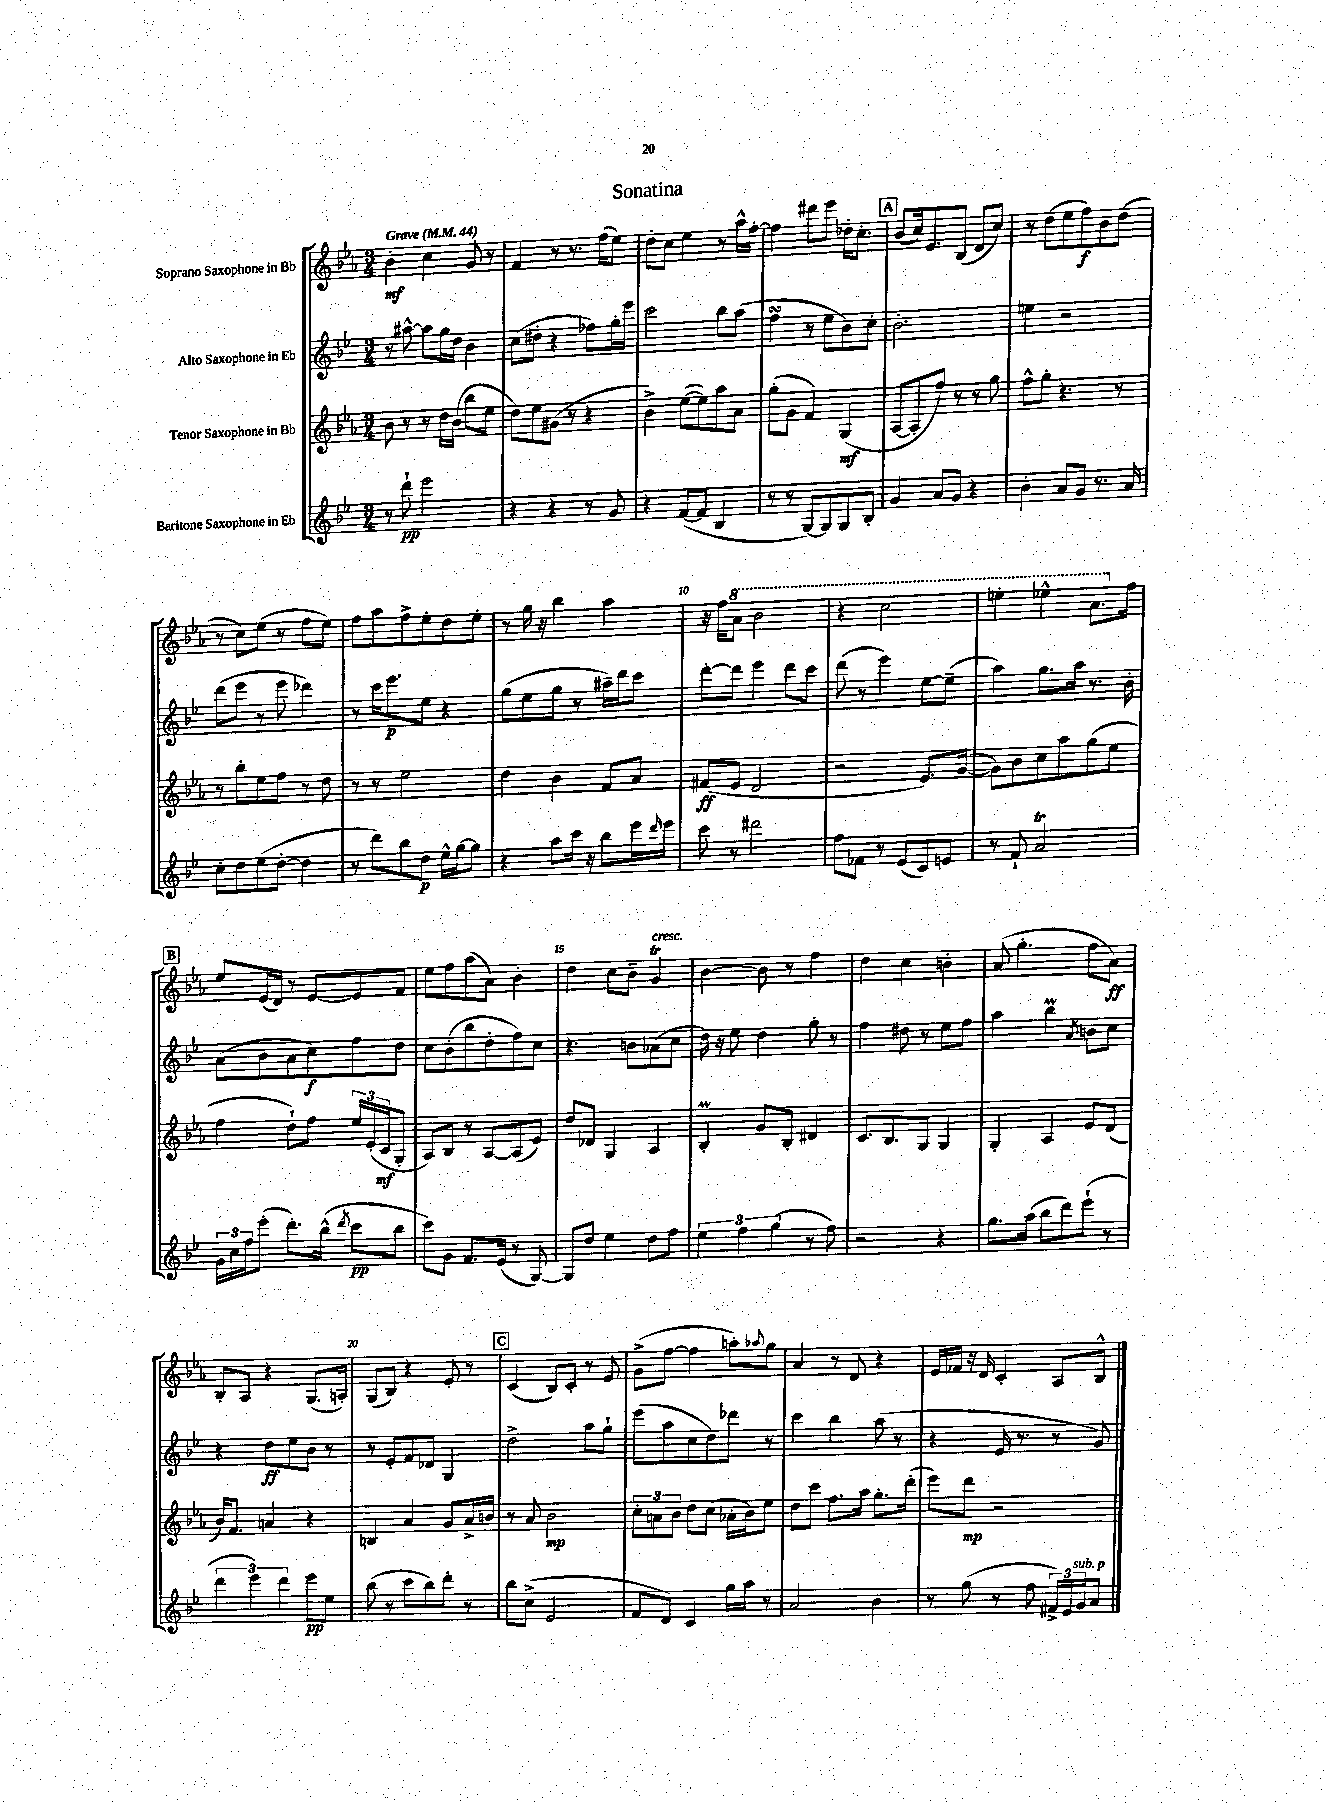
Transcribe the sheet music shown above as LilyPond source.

\header { title = "Sonatina" }
<<
\new StaffGroup <<
\new Staff = "s0" \with { instrumentName = "Soprano Saxophone in Bb" } {
    \clef treble \key ees \major \numericTimeSignature \time 3/4 \tempo "Grave" 4 = 44
    bes'4-.\mf c''4 g'8 r8 |
    f'4 r8 r8. f''16( ees''8) |
    d''8-. c''8 ees''4 r8 aes''16-^ f''16~-. |
    f''4 dis'''8 ees'''8 des''16-. c''8.-. |
    \mark \markup { \box "A" } bes'8( c''16) ees'8. bes8( d'8 c''8) |
    r8 d''8( ees''8 f''8\f) bes'8 d''8( |
    r8 c''8) ees''8( r8 f''8 ees''8) |
    f''8 aes''8 f''8-> ees''8-. d''8 ees''8-. |
    r8 g''16 r16 bes''4 aes''4 |
    r16 f''16 \ottava #1 aes''8 bes''2 |
    r4 c'''2 |
    e'''4-. ees'''4-^ aes''8. \ottava #0 f''16 |
    \mark \markup { \box "B" } ees''8 ees'16( d'16) r8 ees'8~ ees'8 f'8 |
    ees''8 f''8 aes''8( aes'8) bes'4-. |
    d''4 c''8 bes'8-- g'4\trill^\markup { \italic "cresc." } |
    bes'4~ bes'8 r8 f''4 |
    d''4 c''4 b'4-. |
    aes'8( g''4.-. f''8 aes'8\ff) |
    bes8-. aes8 r4 g8.( a16-.) |
    g8( bes8) r4 ees'8-. r8 |
    \mark \markup { \box "C" } c'4( bes8) c'8-. r8 ees'8 |
    g'8->( f''8~ f''4 a''8-.) \appoggiatura { aes''8 } g''8 |
    aes'4 r8 d'8 r4 |
    ees'16 fes'16 r16 d'16 c'4-. aes8 bes8-^ \bar "|." |
}
\new Staff = "s1" \with { instrumentName = "Alto Saxophone in Eb" } {
    \clef treble \key bes \major \numericTimeSignature \time 3/4
    r8 ais''8~-^ ais''8 g''16 d''16 bes'4 |
    c''8( dis''8-. r4 fes''8) g''16-. ees'''16 |
    c'''2 bes''8 a''8( |
    f''4\turn r8 ees''8 bes'8) c''8-. |
    \mark \markup { \box "A" } bes'2.-. |
    e''4 r2 |
    d'''8( ees'''8 r8 ees'''8 des'''4) |
    r8 c'''16 ees'''8.\p ees''8 r4 |
    g''8( ees''8 g''8 r8 ais''16--) d'''16 c'''8 |
    d'''8~-. d'''8 ees'''4 d'''8 c'''8 |
    d'''8( r8 ees'''4) ees''8~ ees''8--( |
    a''4) g''8. a''16 r8. bes'16-. |
    \mark \markup { \box "B" } a'8( bes'8 a'8 c''8\f) f''8 d''8 |
    c''8 bes'8-.( bes''8 d''8-. f''8) c''8 |
    r4. b'8 aes'8( c''8 |
    d''16) r16 ees''8 d''4 g''8-. r8 |
    f''4 dis''8 r8 ees''8 f''8 |
    a''4 bes''4\prall \acciaccatura { a'8 } b'8 c''8 |
    r4 d''8\ff ees''8 bes'8 r8 |
    r8 ees'8-. f'8 des'8 g4 |
    \mark \markup { \box "C" } d''2-> a''8 g''8-! |
    ees'''8( a''8 c''8 d''8) des'''8 r8 |
    c'''4 bes''4 a''8( r8 |
    r4 ees'16 r8. r8 g'8) \bar "|." |
}
\new Staff = "s2" \with { instrumentName = "Tenor Saxophone in Bb" } {
    \clef treble \key ees \major \numericTimeSignature \time 3/4
    bes'8 r8 r8 d''16 bes'16( bes''8 ees''8 |
    d''8) ees''8 gis'8( r8 r4 |
    bes'4->) ees''8~( ees''8) aes''8 aes'8 |
    g''8-.( g'8 f'4) g4\mf( |
    \mark \markup { \box "A" } aes8~ aes8-. f''8) r8 r8 g''8 |
    f''8-^ g''8-. r4. r8 |
    r8 bes''8-. ees''8 f''8 r8 d''8 |
    r8 r8 ees''2 |
    d''4 bes'4 f'8 aes'8 |
    fis'8\ff( ees'8 d'2 |
    r2 ees'8.) g'16~( |
    g'8) bes'8 c''8 aes''8 g''8( ees''8 |
    \mark \markup { \box "B" } f''4 d''8-!) f''8 \tuplet 3/2 { ees''16 ees'16-.( c'16\mf } g8-. |
    aes8) bes8 r8 aes8~ aes8( ees'8) |
    d''8 des'8 g4 aes4 |
    bes4-.\prall g'8 bes8-. dis'4 |
    c'8. bes8. g8 g4 |
    g4-. aes4 ees'8 d'8( |
    bes'16) f'8. a'4 r4 |
    b4 aes'4 g'8 aes'16-> b'16 |
    \mark \markup { \box "C" } r8 aes'8 bes'2\mp |
    \tuplet 3/2 { c''8-. a'8 bes'8 } d''8 c''8( aes'16-. bes'16) ees''8 |
    d''8 c'''8 f''8. aes''16 g''8.-. d'''16-.( |
    ees'''8) d'''8\mp r2 \bar "|." |
}
\new Staff = "s3" \with { instrumentName = "Baritone Saxophone in Eb" } {
    \clef treble \key bes \major \numericTimeSignature \time 3/4
    r8 d'''8-!\pp ees'''2 |
    r4 r4 r8 g'8 |
    r4 f'8~( f'8 bes4 |
    r8 r8 g8~) g8 g8 bes8-. |
    \mark \markup { \box "A" } g'4 a'8 g'8 r4 |
    bes'4-. a'8 g'8 r8. a'16 |
    c''8-. d''8 ees''8( d''8~-. d''4 |
    r8 d'''8) bes''8 d''8\p ees''16-^ g''16~ g''8 |
    r4 a''8 c'''16 r16 bes''8 ees'''16 \grace { d'''16 } ees'''16 |
    c'''8 r8 dis'''2 |
    f''8 fes'8 r8 ees'8( c'8) e'8 |
    r8 f'8-! a'2\trill |
    \mark \markup { \box "B" } \tuplet 3/2 { g'16 c''16 f''16 } ees'''8-.( d'''8.-.) bes''16-^( \acciaccatura { d'''8 } c'''8\pp bes''8 |
    c'''8) g'8 f'8. ees'16( r8 g8~) |
    g8 d''8 ees''4 d''8 f''8 |
    \tuplet 3/2 { ees''4 f''4 g''4( } r8 f''8) |
    r2 r4 |
    g''8. a''16( bes''8 d'''8) ees'''8-!( r8 |
    \tuplet 3/2 { d'''4 ees'''4) d'''4 } ees'''8\pp ees''8 |
    bes''8( r8 c'''8 bes''8) d'''8-. r8 |
    \mark \markup { \box "C" } bes''8 c''8->( ees'2 |
    f'8 d'8) c'4 g''16 a''16 r8 |
    a'2 bes'4 |
    r8 g''8( r8 f''8 \tuplet 3/2 { fis'16->) ees'16 g'16^\markup { \italic "sub. p" } } a'8 \bar "|." |
}
>>
>>
\layout { \context { \Score \override BarNumber.break-visibility = ##(#f #t #t) barNumberVisibility = #(every-nth-bar-number-visible 5) } }
